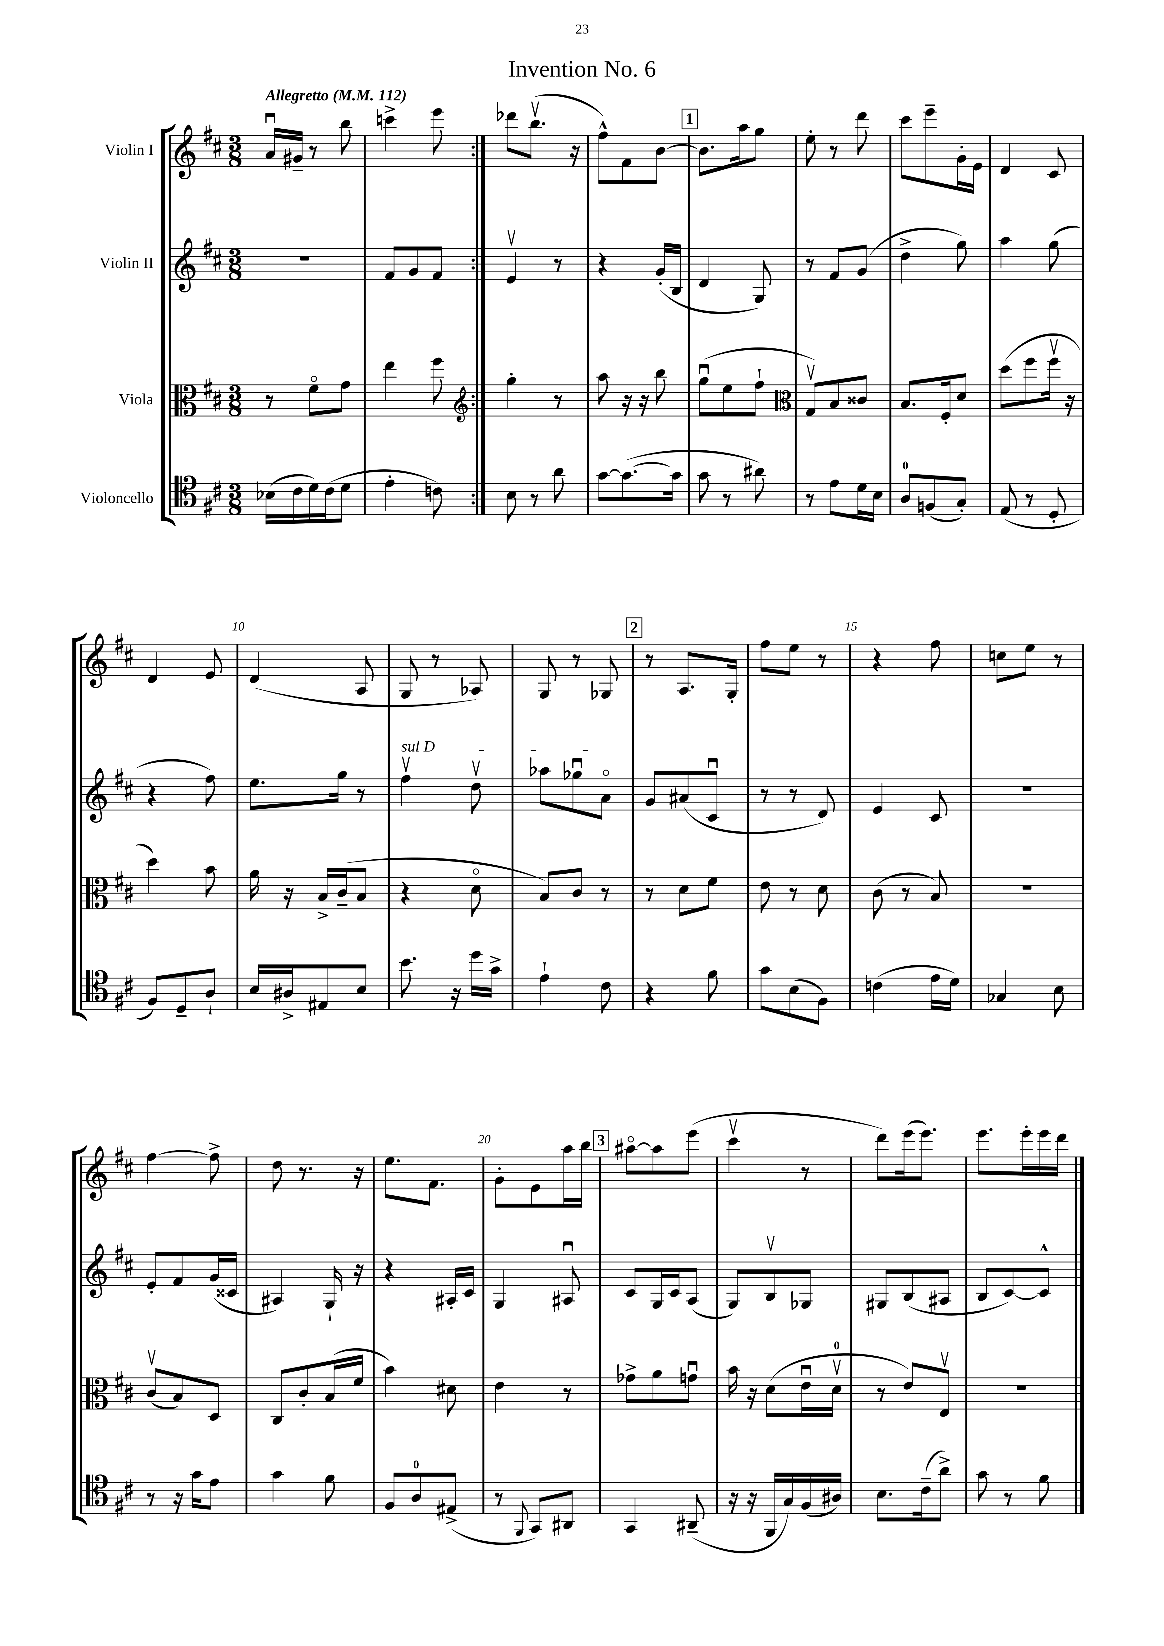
\header { title = "Invention No. 6" }
<<
\new StaffGroup <<
\new Staff = "s0" \with { instrumentName = "Violin I" } {
    \clef treble \key d \major \numericTimeSignature \time 3/8 \tempo "Allegretto" 4 = 112
    \repeat volta 2 { a'16\downbow gis'16-- r8 b''8 |
    c'''4-> e'''8 | }
    des'''8 b''8.\upbow( r16 |
    fis''8-^) fis'8 b'8~ |
    \mark \markup { \box "1" } b'8. a''16 g''8 |
    e''8-. r8 d'''8 |
    cis'''8 e'''8-- g'16-. e'16 |
    d'4 cis'8 |
    d'4 e'8 |
    d'4( a8 |
    g8 r8 aes8) |
    g8 r8 ges8 |
    \mark \markup { \box "2" } r8 a8. g16-. |
    fis''8 e''8 r8 |
    r4 fis''8 |
    c''8 e''8 r8 |
    fis''4~ fis''8-> |
    d''8 r8. r16 |
    e''8. fis'8. |
    g'8-. e'8 a''16 b''16 |
    \mark \markup { \box "3" } ais''8~\flageolet ais''8 e'''8( |
    cis'''4\upbow r8 |
    d'''8) e'''16( e'''8.) |
    e'''8. e'''16-. e'''16 d'''16 \bar "|." |
}
\new Staff = "s1" \with { instrumentName = "Violin II" } {
    \clef treble \key d \major \numericTimeSignature \time 3/8
    \repeat volta 2 { R4. |
    fis'8 g'8 fis'8 | }
    e'4\upbow r8 |
    r4 g'16-.( b16 |
    \mark \markup { \box "1" } d'4 g8) |
    r8 fis'8 g'8( |
    d''4-> g''8) |
    a''4 g''8( |
    r4 fis''8) |
    e''8. g''16 r8 |
    \once \override TextSpanner.bound-details.left.text = \markup { \italic "sul D" } fis''4\upbow\startTextSpan d''8\upbow |
    aes''8 ges''8\downbow a'8\flageolet\stopTextSpan |
    \mark \markup { \box "2" } g'8 ais'8( cis'8\downbow |
    r8 r8 d'8) |
    e'4 cis'8 |
    R4. |
    e'8-. fis'8 g'16( cisis'16 |
    ais4) g16-! r16 |
    r4 ais16-. cis'16 |
    g4 ais8\downbow |
    \mark \markup { \box "3" } cis'8 g16 cis'16 a8( |
    g8) b8\upbow ges8 |
    gis8 b8( ais8 |
    b8 cis'8~) cis'8-^ \bar "|." |
}
\new Staff = "s2" \with { instrumentName = "Viola" } {
    \clef alto \key d \major \numericTimeSignature \time 3/8
    \repeat volta 2 { r8 fis'8\flageolet g'8 |
    e''4 fis''8 | }
    \clef treble g''4-. r8 |
    a''8 r16 r16 b''8 |
    \mark \markup { \box "1" } g''8\downbow( e''8 fis''8-! |
    \clef alto g8\upbow) b8 cisis'8 |
    b8. fis16-. d'8 |
    d''8( fis''8 fis''16\upbow r16 |
    d''4) b'8 |
    a'16 r16 b16-> cis'16--( b8 |
    r4 d'8\flageolet |
    b8) cis'8 r8 |
    \mark \markup { \box "2" } r8 d'8 fis'8 |
    e'8 r8 d'8 |
    cis'8( r8 b8) |
    R4. |
    cis'8\upbow( b8) d8 |
    cis8 cis'8-. b16( fis'16 |
    b'4) dis'8 |
    e'4 r8 |
    \mark \markup { \box "3" } ges'8-> a'8 g'8\downbow |
    b'16 r16 d'8( e'16\downbow d'16-0\upbow |
    r8 e'8) e8\upbow |
    R4. \bar "|." |
}
\new Staff = "s3" \with { instrumentName = "Violoncello" } {
    \clef tenor \key d \major \numericTimeSignature \time 3/8
    \repeat volta 2 { bes16( cis'16 d'16) cis'16( d'8 |
    e'4-. c'8) | }
    b8 r8 a'8 |
    g'8~ g'8.~( g'16 |
    \mark \markup { \box "1" } g'8 r8 ais'8) |
    r8 e'8 d'16 b16 |
    a8-0 f8( g8-.) |
    e8( r8 d8-. |
    fis8) d8-- a8-! |
    b16 ais16-> eis8 b8 |
    b'8. r16 d''16 g'16-> |
    e'4-! cis'8 |
    \mark \markup { \box "2" } r4 fis'8 |
    g'8 b8( fis8) |
    c'4( e'16 d'16) |
    ges4 b8 |
    r8 r16 g'16 e'8 |
    g'4 fis'8 |
    fis8 a8-0 eis8->( |
    r8 \appoggiatura { fis,8 } g,8) ais,8 |
    \mark \markup { \box "3" } g,4 ais,8--( |
    r16 r16 fis,16 g16) fis16( ais16) |
    b8. cis'16--( a'8->) |
    g'8 r8 fis'8 \bar "|." |
}
>>
>>
\layout { \context { \Score \override BarNumber.break-visibility = ##(#f #t #t) barNumberVisibility = #(every-nth-bar-number-visible 5) } }
